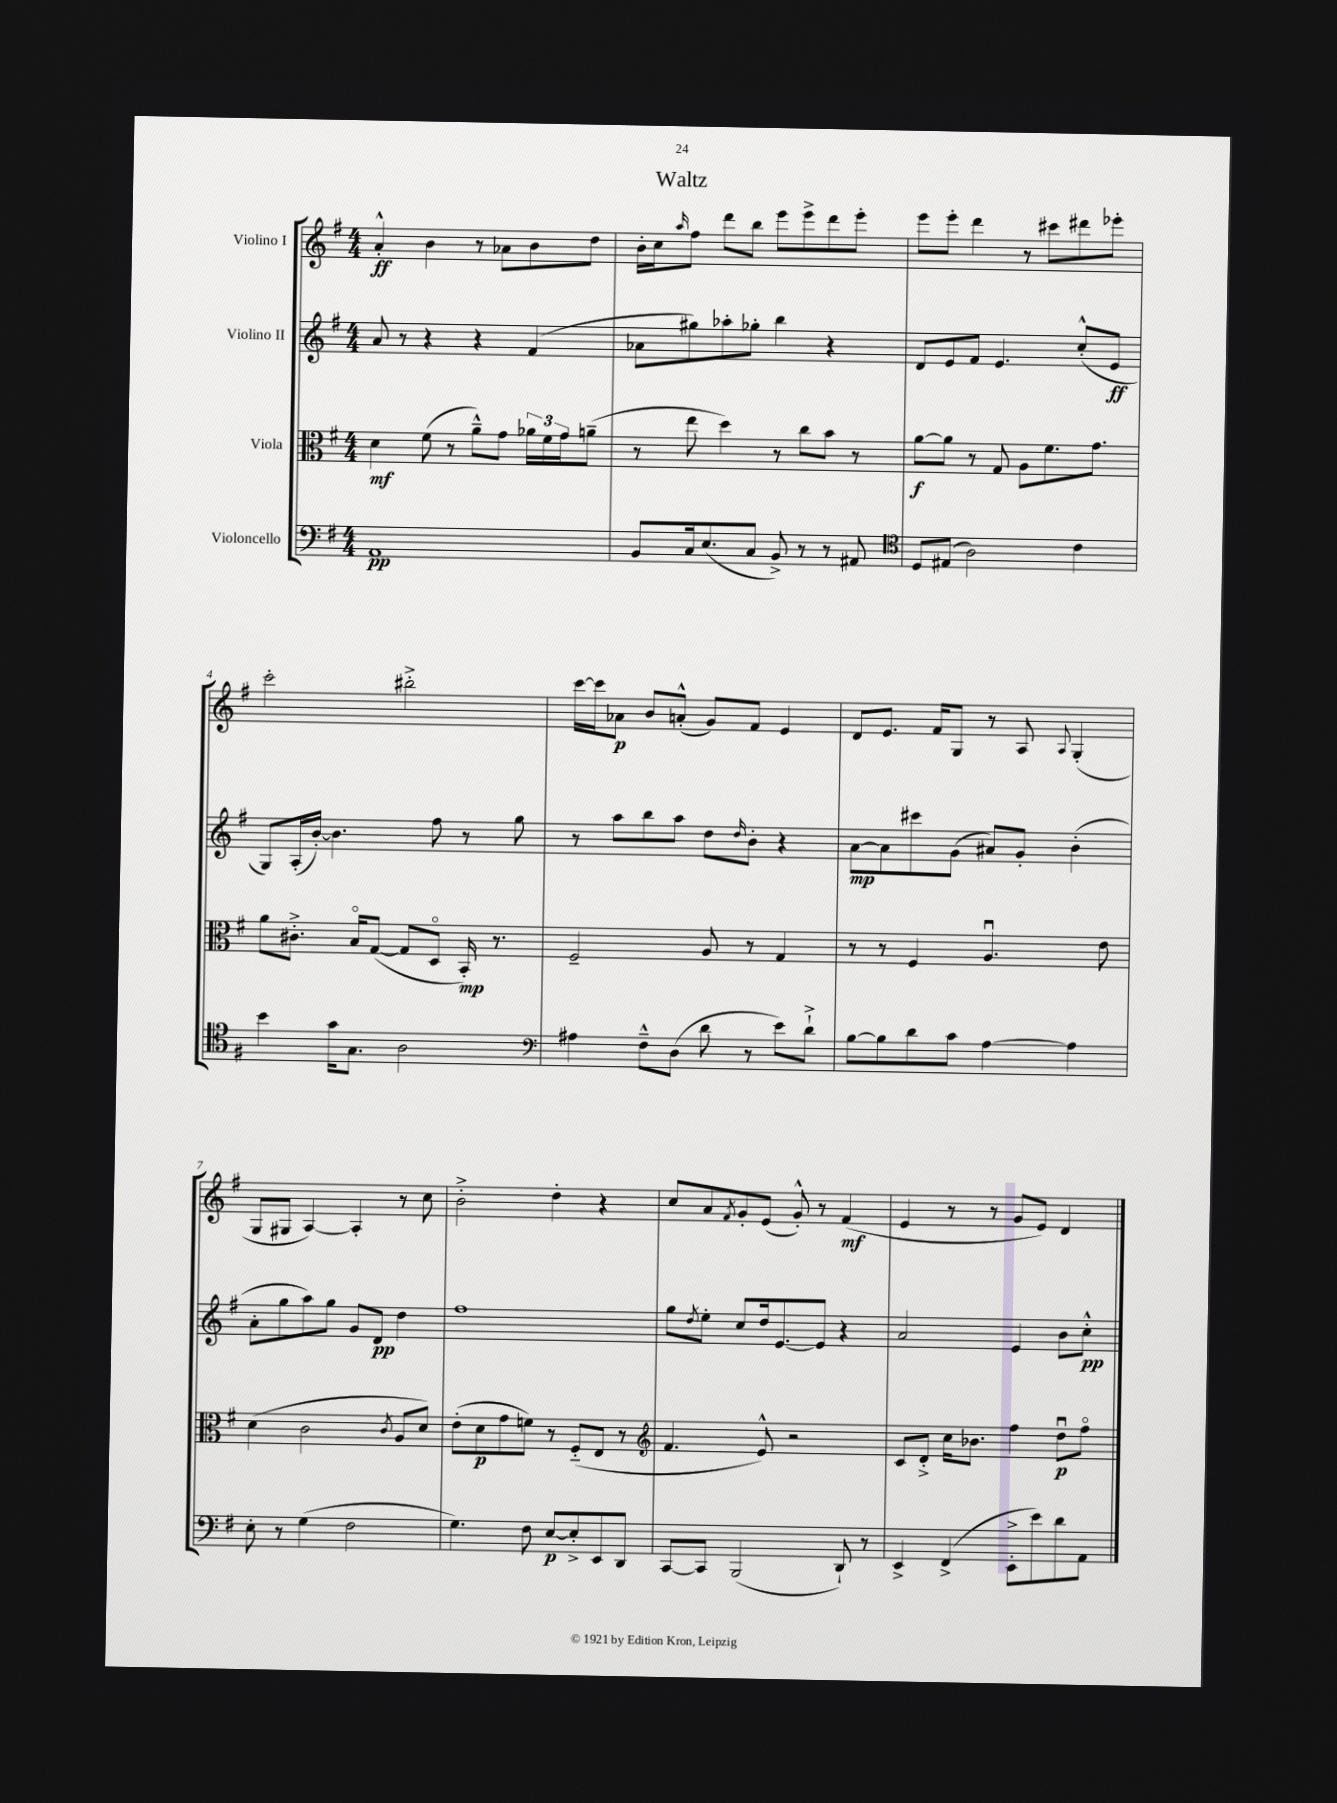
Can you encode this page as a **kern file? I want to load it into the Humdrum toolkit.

**kern	**kern	**kern	**kern
*staff4	*staff3	*staff2	*staff1
*clefF4	*clefC3	*clefG2	*clefG2
*k[f#]	*k[f#]	*k[f#]	*k[f#]
*M4/4	*M4/4	*M4/4	*M4/4
1AA	4d	8a	4a'^^
.	.	8r	.
.	(8f#	4r	4b
.	8r	.	.
.	8a~^^)	4r	8r
.	8g	.	8a-
.	24a-	(4f#	8b
.	24f#	.	.
.	24g	.	.
.	(8a~	.	8dd
=	=	=	=
8BB	8r	8a-	16b'
.	.	.	16cc
.	.	.	16qqaa
16C	8ee	8gg#)	8ff#
(8.E	.	.	.
.	4dd)	8aa-'	8ddd
8C	.	8gg-'	8bb
8BB^)	8r	4bb	8eee
8r	8cc	.	8eee^
8r	8b	4r	8ddd
8AA#	8r	.	8eee'
=	=	=	=
*clefC4	*	*	*
8D	[8a	8d	8eee
(8E#	8a]	8e	8eee'
2A)	8r	8f#	4ddd
.	8G	4.e	.
.	8A	.	8r
.	8.f#	.	8ccc#
4c	.	(8cc'^^	8ddd#
.	8.g	.	.
.	.	8e	8eee-'
=	=	=	=
4b	8a	8G)	2ccc'
.	8.c#'^	(16A'	.
.	.	[16b')	.
16g	.	4.b]	.
8.G	16Bo	.	.
.	([8G	.	.
2A	8G]	.	2bb#'^
.	8Do	8ff#	.
.	16BB')	8r	.
.	8.r	.	.
.	.	8gg	.
=	=	=	=
*clefF4	*	*	*
4A#	2F#~	8r	[16ccc
.	.	.	16ccc]
.	.	8aa	8a-
8F#~^^	.	8bb	8b
(8D	.	8aa	(8a'^^
8d	8A	8dd	8g)
.	.	16qqdd	.
8r	8r	8b'	8f#
8e)	4G	4r	4e
8d`^	.	.	.
=	=	=	=
[8B	8r	[8a	8d
8B]	8r	8a]	8.e
8d	4F#	8ccc#	.
.	.	.	16f#
8c	.	(8g	8G
[4A	4.Au	8a#)	8r
.	.	8g'	8A
.	.	.	8qqA
4A]	.	(4b'	(4G'
.	8e	.	.
=	=	=	=
8E'	(4d	8a'	8G
8r	.	8gg	8G#
(4G	2c	8aa)	[4A)
.	.	8gg	.
2F#	.	8g	4A']
.	.	8d	.
.	8qc	.	.
.	8A	4dd	8r
.	8d)	.	8cc
=	=	=	=
4.G)	(8e'	1ff#	2b'^
.	8d	.	.
.	8g	.	.
8F#	8f)	.	.
[8E	8r	.	4dd'
8E'^]	(8F#'~	.	.
8EE	8E	.	4r
8DD	8r	.	.
=	=	=	=
*	*clefG2	*	*
[8CC	4.f#	8gg	8cc
.	.	8qdd	.
8CC]	.	8ee'	8a
.	.	.	8qf#
(2BBB	.	8cc	8g'
.	8e^^)	16dd	(8e
.	.	[8.e	.
.	2r	.	8g'^^)
.	.	8e]	8r
8DD`)	.	4r	(4f#
8r	.	.	.
=	=	=	=
4EE^	8c	2a	4e
.	8d'^	.	.
(4FF#^	16cc	.	8r
.	8.b-	.	.
.	.	.	8r
8EE'^	4ff#	4e	8g
8e)	.	.	8e)
8d	8ddu	8b	4d
8AA	8ff#o	8cc'^^	.
==	==	==	==
*-	*-	*-	*-
